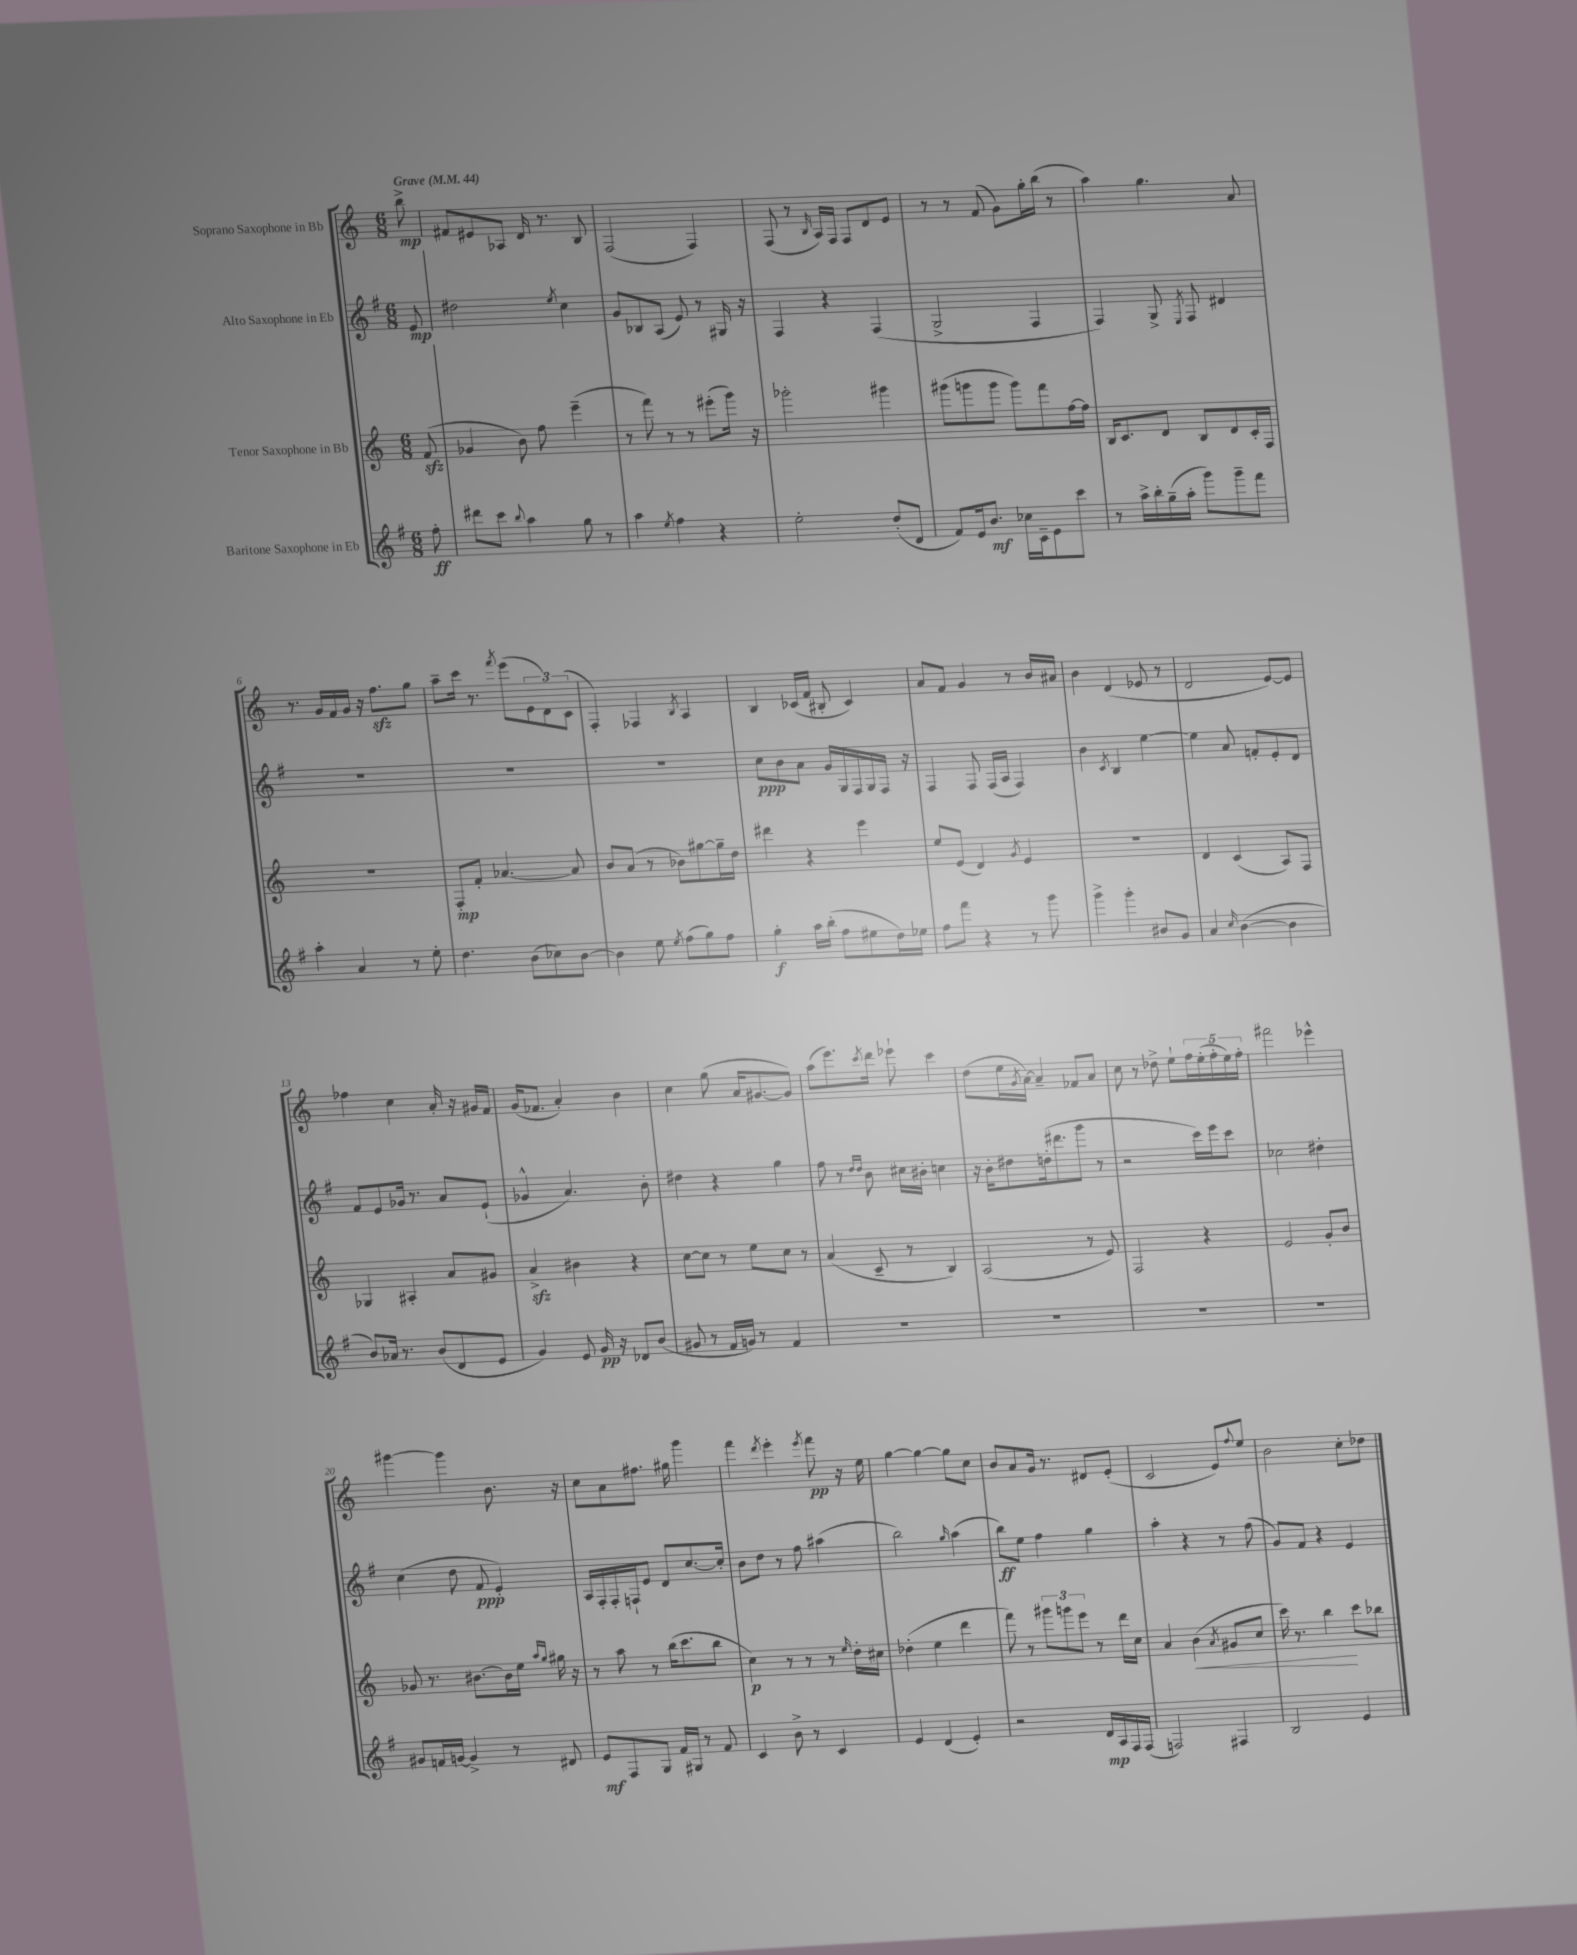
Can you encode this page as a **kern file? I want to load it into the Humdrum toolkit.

**kern	**kern	**kern	**kern
*staff4	*staff3	*staff2	*staff1
*clefG2	*clefG2	*clefG2	*clefG2
*k[f#]	*k[]	*k[f#]	*k[]
*M6/8	*M6/8	*M6/8	*M6/8
*MM44	*MM44	*MM44	*MM44
8ff#'	(8f	8e	8bb^
=	=	=	=
8ddd#	4g-	2dd#	8f#
8ccc	.	.	8e#
8qqbb	.	.	.
4aa	8b)	.	8A-
.	8ff	.	16d
.	.	.	8.r
.	.	8qee	.
8gg	(4eee~	4cc	.
8r	.	.	8B
=	=	=	=
4aa	8r	8g	(2F
.	8fff)	8B-	.
8qee	.	.	.
4ff#	8r	(8A	.
.	8r	8e)	.
4r	(8eee#'	8r	4F)
.	16ggg)	16G#	.
.	16r	16r	.
=	=	=	=
2ee'	2ggg-'	4F#	(8F
.	.	.	8r
.	.	.	16qqB
.	.	4r	16A)
.	.	.	16F
.	.	.	8F
(8dd'	4ggg#	(4F#	8d
8d	.	.	8e
=	=	=	=
8f#)	(8ggg#	2G^	8r
16e	8ggg	.	8r
8.b	.	.	.
.	8ggg	.	(8f
16cc-	8ggg)	.	8g)
16c~	.	.	.
8e	8fff	4F#	16gg'
.	.	.	(16bb
8ccc	[16ff	.	8r
.	16ff]	.	.
=	=	=	=
8r	16B	4F#)	4aa)
.	8.c	.	.
16aa^	.	.	.
16bb'	.	.	.
(16gg~	8d	8G^	4.gg
16aa'	.	.	.
.	.	8qE	.
8ggg)	8B	8F#	.
8ggg~	8d	4d#	.
8fff#	16c'	.	8a
.	16F	.	.
=	=	=	=
4aa'	2.r	2.r	8.r
.	.	.	16g
4a	.	.	16f
.	.	.	16g
.	.	.	16r
.	.	.	8.ff
8r	.	.	.
8ee'	.	.	8gg
=	=	=	=
4.dd	8F'	2.r	8aa~
.	8f'	.	16ccc
.	.	.	8.r
.	[4.a-	.	.
.	.	.	8qfff
(8b	.	.	(8eee
8cc-)	.	.	12e
.	.	.	12d)
[8b	8a-]	.	.
.	.	.	(12c
=	=	=	=
4b]	8b	2.r	4F')
.	(8a	.	.
8ee	8r	.	4F-
8qee	.	.	.
(8ff#	8b-)	.	.
.	.	.	8qB
8gg)	[8gg#	.	4A
8ff#	16gg#~]	.	.
.	16dd	.	.
=	=	=	=
4gg'	4ddd#	8cc	4B
.	.	8b	.
16aa	4r	8a	(16c-
(16bb'	.	.	16f
8ff#	.	16g	8B#'
.	.	16G	.
8ee#	4eee	16F#	4c-)
.	.	16G	.
16dd)	.	16F#	.
16ee-	.	16r	.
=	=	=	=
8ff#	8ee	4F#	8a
8fff#	(8e	.	8f
4r	4d)	8F#	4g
.	.	(16F#	.
.	.	16A	.
.	8qg	.	.
8r	4e	4F#)	8r
8ggg	.	.	16b
.	.	.	16a#
=	=	=	=
4ggg^	2.r	4b	4b
.	.	8qc	.
4ggg'	.	4B	(4d
8b#	.	[4ee	8e-
8g	.	.	8r
=	=	=	=
4a	4d	4ee]	2d
16qqcc	.	.	.
([4b	(4c	8a	.
.	.	8f'	.
4b]	8A)	8e'	[8e)
.	8F	8d	8e]
=	=	=	=
8b)	4G-	8f#	4ff-
16a-	.	8e	.
8.r	.	.	.
.	4A#'	16g-	4cc
.	.	8.r	.
(8b	.	.	.
8d	8a	8a	16a'
.	.	.	16r
8e	8g#	(8e`	16g#
.	.	.	16f
=	=	=	=
4g)	4a^	4g-^^	(16g
.	.	.	8.f-
8e	4b#	4.a)	4a')
16g	.	.	.
16r	.	.	.
8d-	4r	.	4b
(8b	.	8b'	.
=	=	=	=
8g#	[8cc	4dd#	4cc
8r	8cc]	.	.
16f#	8r	4r	(8gg
16g)	.	.	.
8r	8ee	.	16a
.	.	.	[8.g#
4f#	8cc	4gg	.
.	8r	.	8g#])
=	=	=	=
2.r	(4a	8ff#	(8aa
.	.	8r	8.eee)
.	.	16qqdd	.
.	.	16qqdd	.
.	8c~	8b	.
.	.	.	8qccc
.	.	.	16ddd
.	8r	16cc#	8eee-`
.	.	16b#'	.
.	4B)	4cc	4ccc
=	=	=	=
2.r	(2A	16r	(8dd
.	.	16b'	.
.	.	8dd#	16ee
.	.	.	8qg
.	.	.	[16a)
.	.	(16dd'	4a~]
.	.	8.ddd#	.
.	8r	8ggg	8f-
.	8e)	8r	8a
=	=	=	=
2.r	2F	2r	8cc
.	.	.	8r
.	.	.	8dd-^
.	.	.	8ee`
.	4r	16ccc)	20ff
.	.	.	(20ee'
.	.	16eee	.
.	.	.	20ff'
.	.	8ccc	.
.	.	.	20ee)
.	.	.	20ff'
=	=	=	=
2.r	2e	2cc-	2fff#
.	8g'	4dd#'	4eee-^^
.	8b	.	.
=	=	=	=
8g#	8g-	(4cc	[4ggg#
16f	8.r	.	.
[16g	.	.	.
4g^]	.	8dd	4ggg#]
.	[8.b#	.	.
.	.	8f#	.
8r	16b#]	4e')	8.b
.	16ee	.	.
.	16qqaa	.	.
.	16qqgg	.	.
8d#	16gg#	.	.
.	16r	.	16r
=	=	=	=
8e	8r	16A	8cc
.	.	16F#'	.
8F#	8aa	16F#'	8a
.	.	16F`	.
8G	8r	8e	8.ff#
16f#	(16bb	8d	.
16G#	8.ccc	.	16gg#
8r	.	[8.cc	4ggg
8f#	8bb	.	.
.	.	16cc']	.
=	=	=	=
4c	4cc)	8b	4fff
.	.	8dd	.
.	.	.	8qddd
8b^	8r	8r	4eee'
8r	8r	8ff#	.
.	.	.	8qeee
4c	8r	(4aa#	8fff
.	16qqee	.	.
.	16dd'	.	16r
.	16cc#	.	16ee
=	=	=	=
4e	(4dd-'	2bb)	[4gg
(4d	4ee	.	4gg_
.	.	16qqgg	.
4e')	4ddd	(4aa	8gg]
.	.	.	8cc
=	=	=	=
2r	8fff)	8bb)	8b
.	8r	8ee	8a
.	12ggg#	4ff#	16g
.	.	.	8.r
.	12ggg	.	.
.	12eee	.	.
16d	8r	4gg	8d#
16A	.	.	.
16F#	16ddd	.	(8e'
(16F#	16cc	.	.
=	=	=	=
2F)	4a	4aa'	2c
.	(4b	4r	.
.	8qa	.	.
4F#	8g#	8r	8e)
.	.	.	8qqff
.	8cc	(8ff#	8ee
=	=	=	=
2B	16ccc)	8g)	2b
.	8.r	.	.
.	.	8f#	.
.	4bb	4r	.
4e	8ccc	4e	8cc'
.	8bb-	.	8dd-
==	==	==	==
*-	*-	*-	*-
